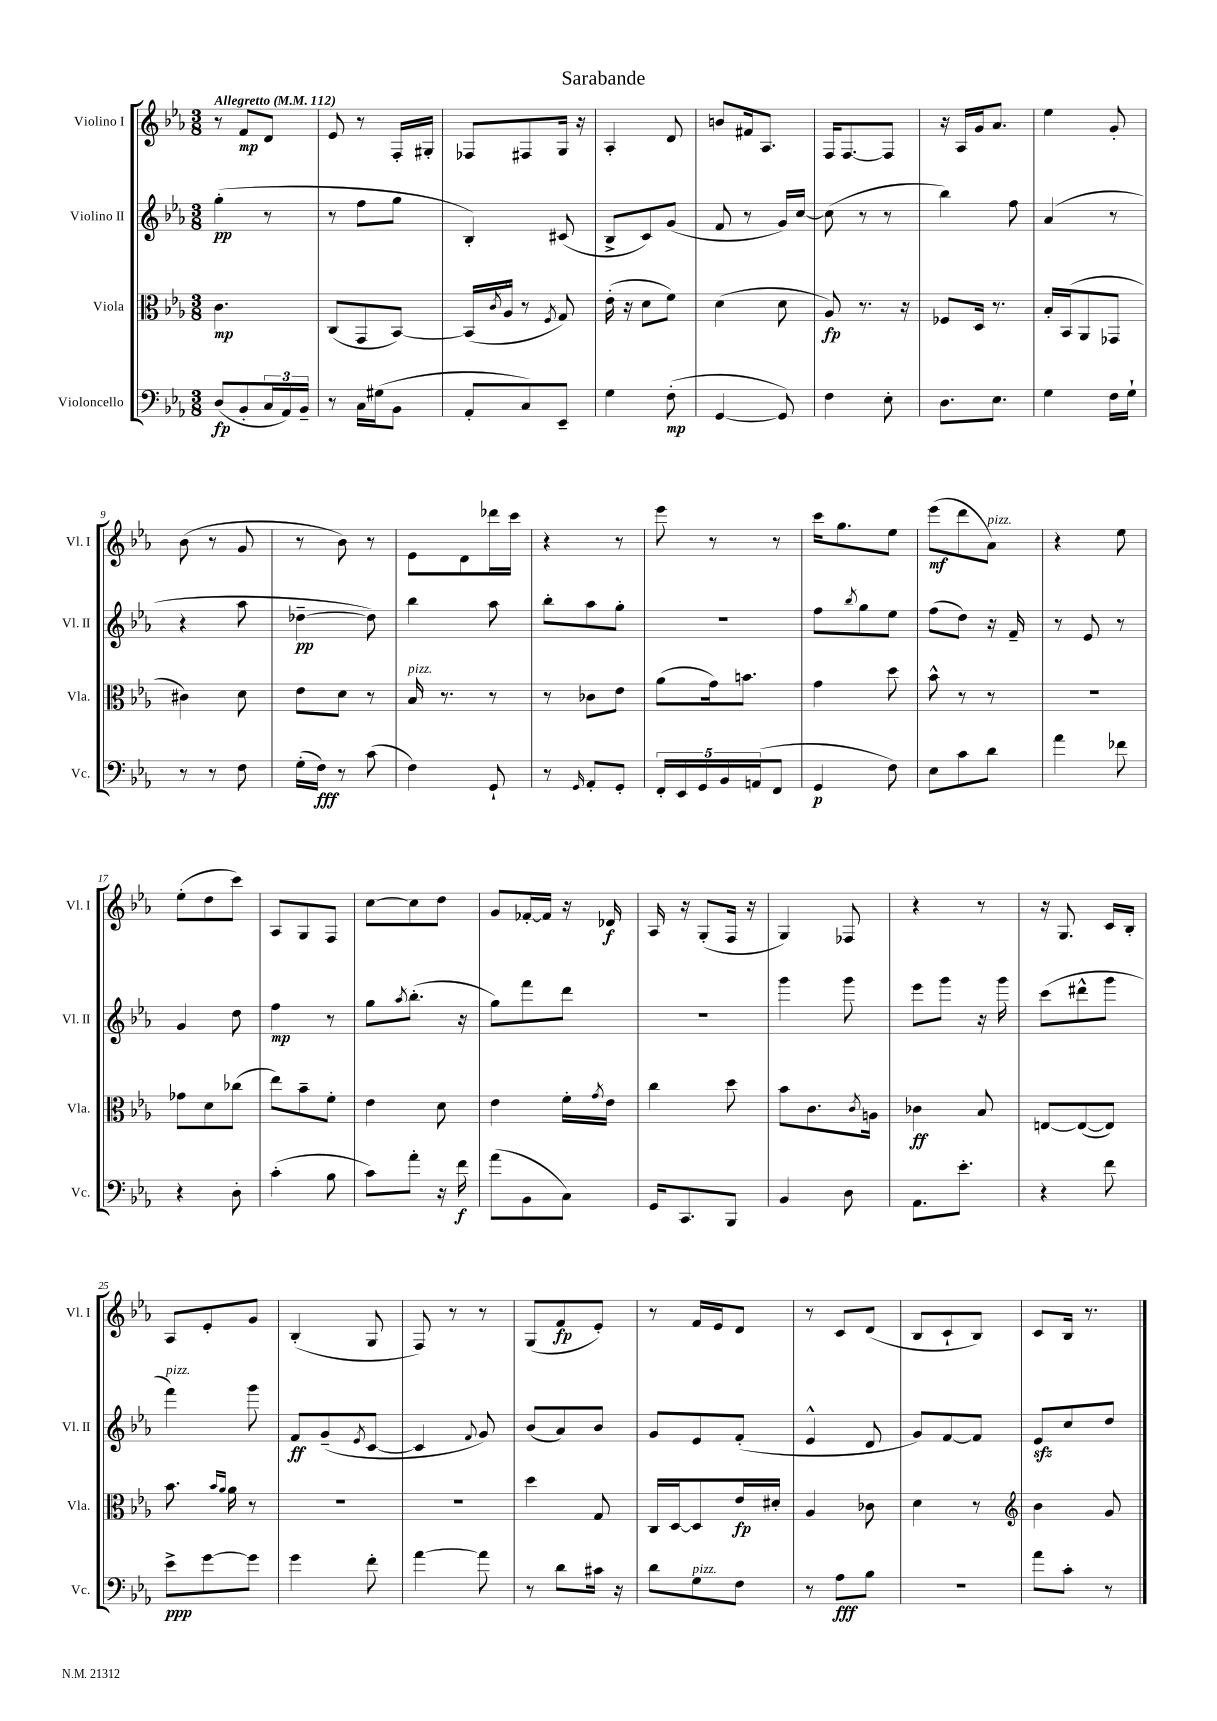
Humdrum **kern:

**kern	**kern	**kern	**kern
*staff4	*staff3	*staff2	*staff1
*clefF4	*clefC3	*clefG2	*clefG2
*k[b-e-a-]	*k[b-e-a-]	*k[b-e-a-]	*k[b-e-a-]
*M3/8	*M3/8	*M3/8	*M3/8
*MM112	*MM112	*MM112	*MM112
(8D/L	4.c\	(4gg'\	8r
8BB-'/	.	.	8f/L
24C/L	.	8r	8d/J
24AA-/)	.	.	.
24BB-~/JJ	.	.	.
=	=	=	=
8r	(8C/L	8r	8e-/
16C\LL	8GG/	8ff\L	8r
(16G#\J	.	.	.
8BB-\J	[8BB-/J)	8gg\J	16F'/LL
.	.	.	16G#'/JJ
=	=	=	=
8AA-'/L	(16BB-/]LL	4B-'/)	8F-/L
.	8qc/	.	.
.	16A-o/JJ	.	.
8C/)	8r	.	8F#/
.	8qF/	.	.
8EE-~/J	8G/)	(8c#/	16G/Jk
.	.	.	16r
=	=	=	=
4G\	(16e-'\	8B-^/L	4A-'/
.	16r	.	.
.	8d\L	8c/)	.
(8F'\	8f\J)	(8g/J	8d/
=	=	=	=
[4GG/	(4d\	8f/	8b/L
.	.	8r	16f#/k
.	.	.	8.A-/J
8GG/])	8d\	16g/LL)	.
.	.	[16cc/JJ	.
=	=	=	=
4F\	8A-/)	(8cc\]	16F/LK
.	.	.	[8.F/
.	8.r	8r	.
8E-'\	.	8r	8F/]J
.	16r	.	.
=	=	=	=
8.D\L	8F-/L	4bb-\)	16r
.	.	.	16A-/LL
.	16D/Jk	.	16g/J
8.E-\J	8.r	.	8.a-/J
.	.	8ff\	.
=	=	=	=
4G\	16B-'/LL	(4a-/	4ee-\
.	(16BB-/J	.	.
.	8AA-/	.	.
16F\LL	8GG-/J	8r	8g'/
16G`\JJ	.	.	.
=	=	=	=
8r	4c#\)	4r	(8b-\
8r	.	.	8r
8F\	8d\	8aa-\	8g/
=	=	=	=
(16G'\LL	8e-\L	[4dd-~\	8r
16F\JJ)	.	.	.
8r	8d\J	.	8b-\)
(8c\	8r	8dd-\])	8r
=	=	=	=
4F\)	16B-/	4bb-\	8e-\L
.	8.r	.	.
.	.	.	8d\
8GG`/	8r	8aa-\	16ddd-\L
.	.	.	16ccc\JJ
=	=	=	=
8r	8r	8bb-'\L	4r
16qqGG/	.	.	.
8AA-'/L	8c-\L	8aa-\	.
8GG'/J	8e-\J	8gg'\J	8r
=	=	=	=
20FF'/LL	(8a-\L	4.r	8eee-\
20EE-/	.	.	.
20GG/	.	.	.
.	16g\k)	.	8r
20BB-/	.	.	.
.	8.b\J	.	.
(20AA/J	.	.	.
8FF/J	.	.	8r
=	=	=	=
4GG/	4g\	8ff\L	16ccc\LK
.	.	.	8.gg\
.	.	8qbb-/	.
.	.	8gg\	.
8F\)	8dd\	8ee-\J	8ee-\J
=	=	=	=
8E-\L	8b-^^\	(8ff\L	(8eee-\L
8c\	8r	8dd\J)	8ddd\
8d\J	8r	16r	8a-\J)
.	.	16f~/	.
=	=	=	=
4a-\	4.r	8r	4r
.	.	8e-/	.
8f-\	.	8r	8ee-\
=	=	=	=
4r	8g-\L	4g/	(8ee-'\L
.	8d\	.	8dd\
8D'\	(8cc-\J	8dd\	8ccc\J)
=	=	=	=
(4c'\	8ee-\L)	4ff\	8A-/L
.	8b-~\	.	8G/
8B-\	8f'\J	8r	8F/J
=	=	=	=
8c\L)	4e-\	8gg\L	[8cc\L
.	.	8qaa-/	.
8a-'\J	.	(8.bb-'\J	8cc\]
16r	8d\	.	8dd\J
16f\	.	16r	.
=	=	=	=
(8a-\L	4e-\	8gg\L)	8g/L
8BB-\	.	8fff\	[16f-'/L
.	.	.	16f-/]JJ
8C\J)	16f'\LL	8ddd\J	16r
.	8qg/	.	.
.	16e-\JJ	.	16d-/
=	=	=	=
16GG/LK	4cc\	4.r	16A-/
8.CC/	.	.	16r
.	.	.	(8G'/L
8BBB-/J	8dd\	.	16F/Jk
.	.	.	16r
=	=	=	=
4BB-/	8b-\L	4ggg\	4G/)
.	8.c\	.	.
8D\	.	8ggg\	8F-/
.	8qc/	.	.
.	16A\Jk	.	.
=	=	=	=
8.AA-\L	4c-\	8eee-\L	4r
.	.	8ggg\J	.
8.e-'\J	.	.	.
.	8B-/	16r	8r
.	.	16ggg\	.
=	=	=	=
4r	[8E/L	(8ccc\L	16r
.	.	.	8.G/
.	(8E/_	8ddd#^^\	.
8f\	8E/]J)	8ggg\J	16c/LL
.	.	.	16B-'/JJ
=	=	=	=
8e-^\L	8.b-\	4fff\)	8A-/L
[8g\	.	.	8e-'/
.	16qqb-/LL	.	.
.	16qqa-/JJ	.	.
.	16a-\	.	.
8g\]J	8r	8ggg\	8g/J
=	=	=	=
4g\	4.r	8f/L	(4B-'/
.	.	(8g~/	.
.	.	8qe-/	.
8f'\	.	[8c/J	8G/
=	=	=	=
[4a-\	4.r	4c/]	8F/)
.	.	.	8r
.	.	8qqf/	.
8a-\]	.	8g/)	8r
=	=	=	=
8r	4dd\	(8b-/L	(8G/L
8d\L	.	8a-/)	8f/
16c#\Jk	8G/	8b-/J	8e-'/J)
16r	.	.	.
=	=	=	=
8d\L	16C/LL	8g/L	8r
.	[16D/J	.	.
8G\	8D/]	8e-/	16f/LL
.	.	.	16e-/J
8F\J	16e-/L	(8f'/J	8d/J
.	16d#'/JJ	.	.
=	=	=	=
8r	4A-/	4e-^^/	8r
8A-\L	.	.	8c/L
8B-\J	8c-\	8d/	(8d/J
=	=	=	=
4.r	4d\	8g/L)	8B-/L
.	.	[8f/	8c`/
.	8r	8f/]J	8B-/J)
=	=	=	=
*	*clefG2	*	*
8a-\L	4b-\	8e-/L	8c/L
8c'\J	.	8cc/	16B-/Jk
.	.	.	8.r
8r	8g/	8dd/J	.
==	==	==	==
*-	*-	*-	*-
